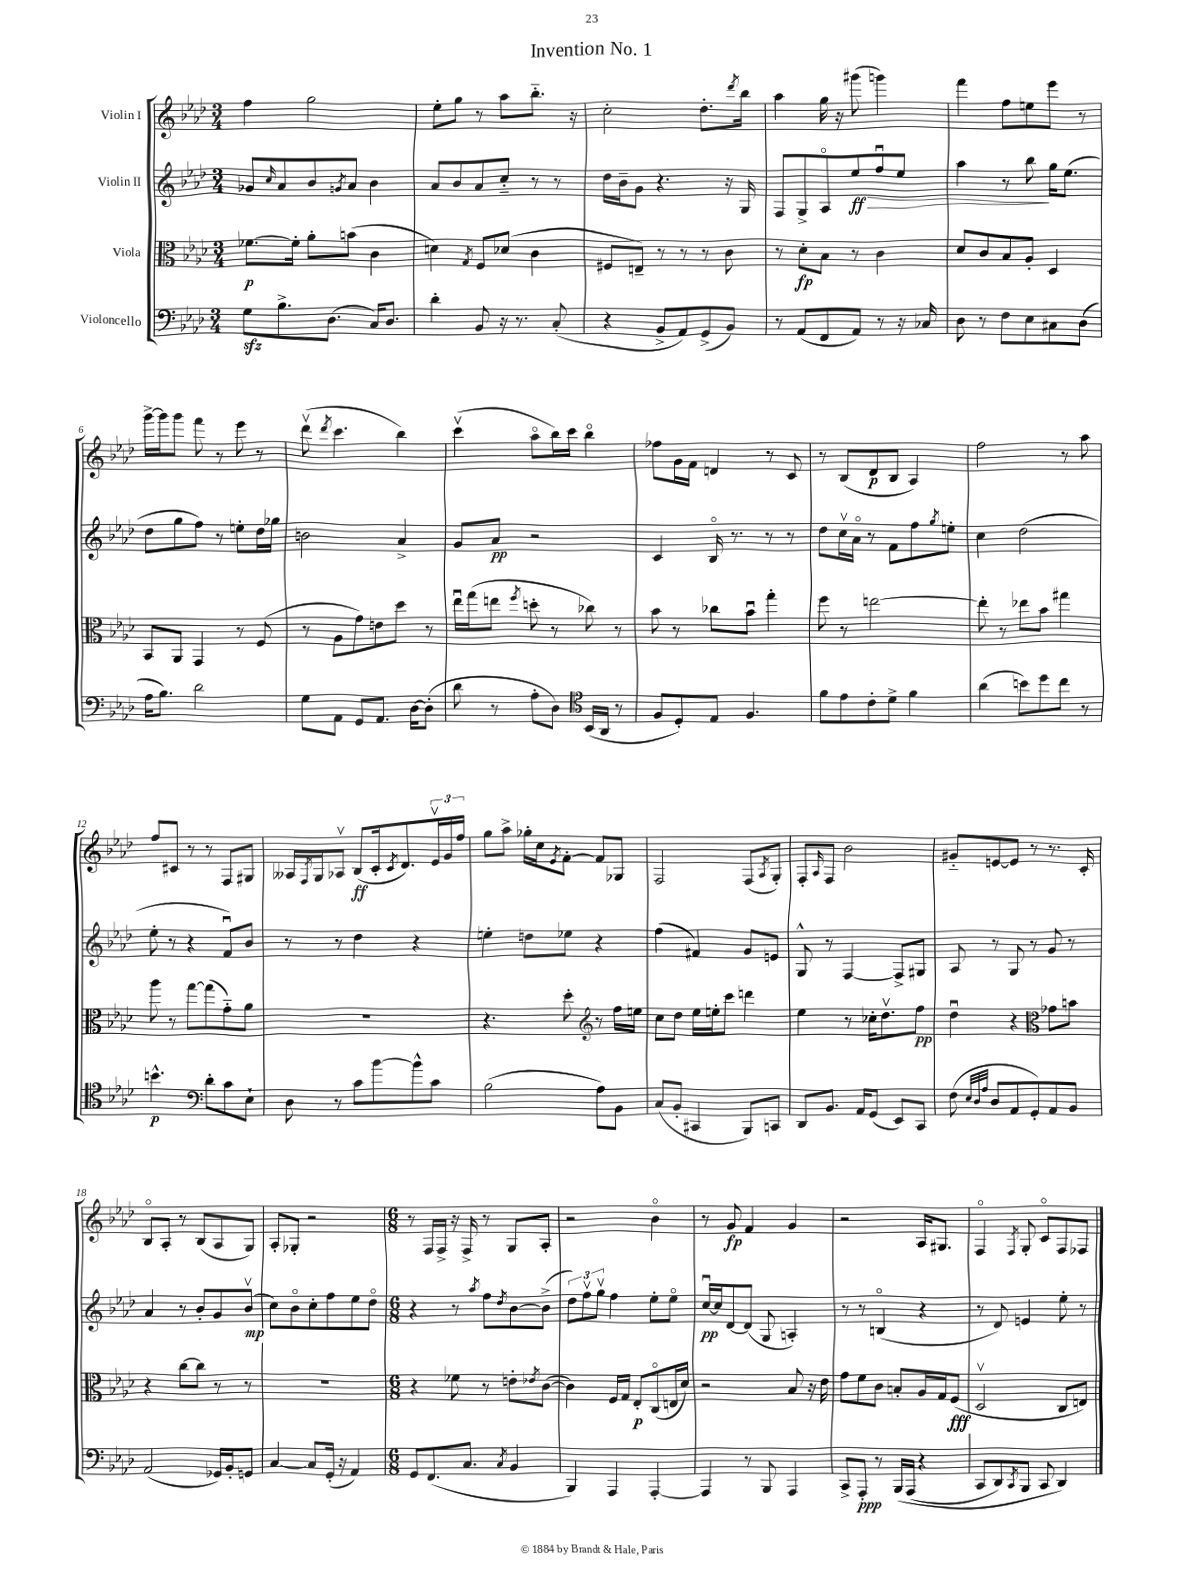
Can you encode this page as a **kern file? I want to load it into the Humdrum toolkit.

**kern	**kern	**kern	**kern
*staff4	*staff3	*staff2	*staff1
*clefF4	*clefC3	*clefG2	*clefG2
*k[b-e-a-d-]	*k[b-e-a-d-]	*k[b-e-a-d-]	*k[b-e-a-d-]
*M3/4	*M3/4	*M3/4	*M3/4
8G\L	[8.f-\L	8g-/L	4ff\
.	.	16qqcc/	.
8.B-^\	.	8a-/	.
.	16f-'\]Jk	.	.
.	8a-'\L	8b-/	2gg\
(8.D-\J	.	.	.
.	.	8qg/	.
.	(8b\J	8a-/J	.
16C/LK)	4c\	4b-\	.
8.D-/J	.	.	.
=	=	=	=
4d-'\	4d\)	8a-/L	8ee-'\L
.	.	8b-/	8gg\J
.	8qG/	.	.
8BB-/	8F/L	8a-/	8r
16r	(8d-/J	8cc'~/J	8aa-\L
8.r	.	.	.
.	4c\	8r	8.bb-'~\J
(8C'/	.	8r	.
.	.	.	16r
=	=	=	=
4r	8F#/L	16dd-\LL	2cc'\
.	.	16b-~\J	.
.	8E~/J)	8g\J	.
8BB-^/L	8r	4.r	.
8AA-/)	8r	.	.
(8GG^/	8r	.	8.dd-'\L
8BB-/J)	8c\	16r	.
.	.	.	8qddd-/
.	.	16G/	16bb-\Jk
=	=	=	=
8r	8r	8F/L	4aa-\
(8AA-/L	8d-'\L	8G^/	.
8FF/	8B-\J	8A-o/	16gg\
.	.	.	16r
8AA-/J)	8r	8ee-/	(8ggg#\
8r	4c\	8ffu/	4ggg\)
16r	.	8ee-/J	.
16C-/	.	.	.
=	=	=	=
8D-\	8d-/L	4aa-\	4fff\
8r	8c/	.	.
8F\L	8B-/	8r	8ff\L
8E-\	8A-'/J	8bb-\	8ee\
8C#\	4D-/	16gg\LK	8eee-\J
.	.	(8.ee-\J	.
(8D-\J	.	.	8r
=	=	=	=
16A-\LK	8BB-/L	8dd-\L	[16ggg^\LL
8.B-\J)	.	.	16ggg\]J
.	8AA-/J	8gg\	8ggg\J
2d-\	4GG/	8ff\J)	8fff\
.	.	8r	8r
.	8r	8ee'\L	8eee-\
.	(8F/	16dd-\L	8r
.	.	16gg-\JJ	.
=	=	=	=
8G\L	8r	2b\	(8ddd-v\
.	.	.	8qddd-/
8AA-\J	8A-\L	.	4.ccc\
8GG/L	8g\)	.	.
8.AA-/J	8e\	.	.
.	8dd-\J	4a-^/	4bb-\)
[16D-\LK	.	.	.
(8D-'\]J	8r	.	.
=	=	=	=
8d-\	16ee-u\LL	8g/L	(4cccv\
.	(16gg\J	.	.
8r	8ee\J	8a-/J	.
.	8qff/	.	.
8A-'\L	8dd'\	2r	8aa-o\L
8D-\J)	8r	.	16bb-\L)
.	.	.	16ccc\JJ
(16BB-/LL	8cc-\)	.	4bb-o\
16AA-/JJ	.	.	.
8r	8r	.	.
=	=	=	=
*clefC4	*	*	*
8F/L	8b-\	4c/	8ff-\L
8D-'/)	8r	.	16g\L
.	.	.	16f\JJ
8E-/J	8cc-\L	16B-o/	4d/
.	.	8.r	.
4.F/	8b-u\J	.	.
.	4gg'\	8r	8r
.	.	8r	8c/
=	=	=	=
8f\L	8ff\	8dd-\L	8r
8e-\	8r	16ccv\L	(8B-/L
.	.	16a-o\JJ	.
8c'\	[2ee\	8r	8d-/
8d-^\J	.	8f\L	8B-/J
4f\	.	8ff\	4A-/)
.	.	8qgg/	.
.	.	8ee'\J	.
=	=	=	=
(4a-\	8ee'\]	4cc\	2ff\
.	8r	.	.
8b\L)	8ee-\L	(2dd-\	.
8dd-\	8b-\J	.	.
8cc\J	4gg#\	.	8r
8r	.	.	8aa-\
=	=	=	=
4.b^^\	8aa-\	8ee-'\	8ff/L
.	8r	8r	8c#/J
.	[8gg\L	4r	8r
*clefF4	*	*	*
8d-'\L	(8gg\]	.	8r
8c\	8g'~\)	8fu/L)	8F/L
8E-`\J	8a-\J	8b-/J	8G#/J
=	=	=	=
8D-\	2.r	8r	16A--/LL
.	.	.	8qF/
.	.	.	16G/J
8r	.	8r	8A-v/J
8c\L	.	4dd-\	(8B-/L
[8b-\	.	.	16c'/k
.	.	.	8qc/
.	.	.	8.d-/)
8b-^^\]	.	4r	.
8c\J	.	.	24e-v/L
.	.	.	24g/
.	.	.	24ff/JJ
=	=	=	=
(2B-\	4.r	4ee'\	8gg\L
.	.	.	8aa-^\J
.	.	8dd\L	16gg-'\LL
.	.	.	16cc\J
.	.	.	8qe-/
.	8dd-'\	8ee-\J	[8f'\J
8A-\L)	8r	4r	8f/]L
8BB-\J	16ff\LL	.	8G-/J
.	16ee\JJ	.	.
=	=	=	=
*	*clefG2	*	*
(8C/L	8cc\L	(4ff\	2F/
8BB-'/J	8dd-\J	.	.
4CC#/	16ee-\LL	4f#/)	.
.	16ee'\J	.	.
.	8ccc\J	.	.
8BBB-/L)	4ddd\	8g/L	(8F/L
.	.	.	8qA-/
8CC/J	.	8e/J	8G'/J)
=	=	=	=
8DD-/L	4ee-\	8G^^/	8F'/L
.	.	.	16qqA-/
8.BB-/J	.	8r	8F/J
.	8r	[4F/	2b-\
16AA-/LK	.	.	.
(8GG/J	16cc-'\LK	.	.
.	8.dd-v\	.	.
8EE-/L)	.	8F^/]L	.
8CC/J	8ff\J	8G#/J	.
=	=	=	=
(8F\	4dd-u\	8A-/	8g#'~/L
32qqE-/LLL	.	.	.
32qqD-/	.	.	.
32qqA-/JJJ	.	.	.
8D-/L	.	8r	[8e/
8AA-/	4r	8G/	8e/]J
8GG'/)	.	8r	8r
*	*clefC3	*	*
8AA-/	8g-\L	8g/	8.r
8BB-/J	8b\J	8r	.
.	.	.	16c'/
=	=	=	=
(2AA-/	4r	4a-/	8B-o/L
.	.	.	8A-'/J
.	[8cc\L	8r	8r
.	8cc\]J	8b-'/L	(8B-/L
16GG-/LL)	8r	8g/	8A-/
16BB-'/J	.	.	.
8GG/J	8r	(8b-v/J	8G/J)
=	=	=	=
[4C/	2.r	8cc\L)	8A-'/L
.	.	8b-o\	8G-'/J
8C/]L	.	8cc'\	2r
(16GG'/Jk	.	8ff\	.
16r	.	.	.
4AA-/)	.	8ee-\	.
.	.	8dd-o\J	.
=	=	=	=
*M6/8	*M6/8	*M6/8	*M6/8
8GG/L	4r	4r	8r
(8.FF/	.	.	16F/LL
.	.	.	16F^/JJ
.	8f-\	8r	16r
8.C/J	.	.	16F^/
.	.	8qaa-/	.
.	8r	8ff\L	8r
8qC/	.	8qdd-/	.
4BB-/	8e'\L	[8b-\	8G/L
.	8qe-/	.	.
.	([8c\J	(8b-^\]J	8A-'/J
=	=	=	=
4BBB-/)	4c\])	12dd-\L)	2r
.	.	12ffv\	.
.	.	12ggv\J	.
4AAA-/	16F/LL	4ff\	.
.	16G/JJ	.	.
.	8E-'/L	.	.
[4AAA-'/	(8Co/	8ee-'\L	4b-o\
.	16E/L	8ee-o\J	.
.	16d-/JJ)	.	.
=	=	=	=
4AAA-/]	2r	[16ccu/LL	8r
.	.	16cc/]J	.
.	.	[8d-/	8g/
8r	.	(8d-/]J	4f/
8BBB-/	.	8G/	.
4AAA-/	8B-/	4A'/)	4g/
.	16r	.	.
.	16e-\	.	.
=	=	=	=
8CC^/L	8g\L	8r	2r
8AAA-'/J	8f\	8r	.
8r	8c\J	(4Bo/	.
&(16BBB-/LL	8B'/L	.	.
(16AAA-/JJ	.	.	.
4r	16A-/L	4r	16A-/LK
.	16G/J	.	8.G#/J
.	(8F/J	.	.
=	=	=	=
8CC/L	2D-v/	8r	4Fo/
8DD-/)	.	8d-/)	.
8qCC/	.	.	8qF/
8BBB-/J	.	4e/	8G'/
8CC/	.	.	8co/L
4DD-/&)	8C/L	8ee-'\	8F/
.	8E/J)	8r	8F-/J
==	==	==	==
*-	*-	*-	*-
